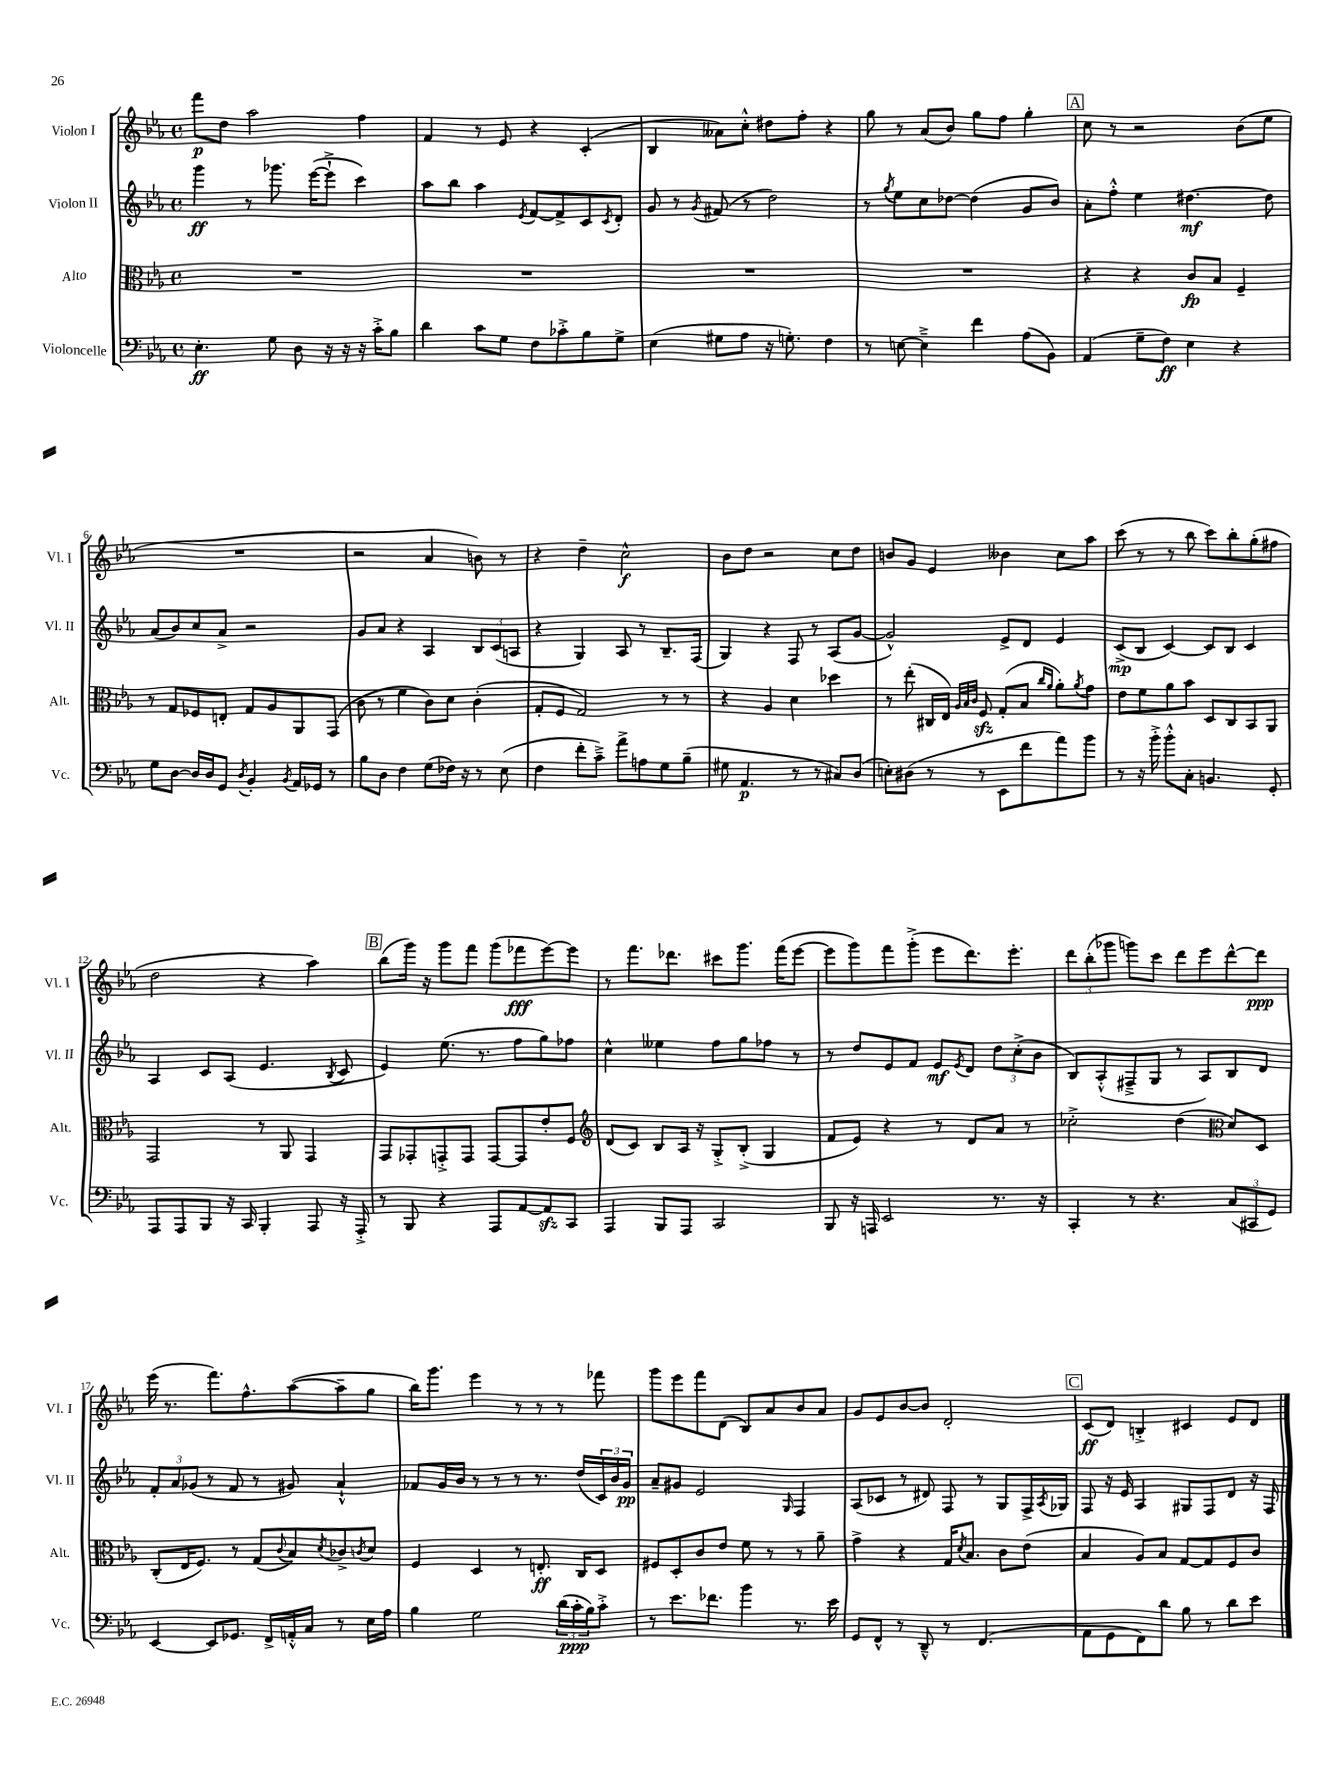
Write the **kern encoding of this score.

**kern	**dynam	**kern	**dynam	**kern	**dynam	**kern	**dynam
*part4	*part4	*part3	*part3	*part2	*part2	*part1	*part1
*staff4	*staff4	*staff3	*staff3	*staff2	*staff2	*staff1	*staff1
*I"Violoncelle	*	*I"Alto	*	*I"Violon II	*	*I"Violon I	*
*I'Vc.	*	*I'Alt.	*	*I'Vl. II	*	*I'Vl. I	*
*clefF4	*	*clefC3	*	*clefG2	*	*clefG2	*
*k[b-e-a-]	*	*k[b-e-a-]	*	*k[b-e-a-]	*	*k[b-e-a-]	*
*M4/4	*	*M4/4	*	*M4/4	*	*M4/4	*
*met(c)	*	*met(c)	*	*met(c)	*	*met(c)	*
=1	=1	=1	=1	=1	=1	=1	=1
4.E-'\	ff	1r	.	4ggg\	ff	8fff\L	p
.	.	.	.	.	.	8dd\J	.
.	.	.	.	8r	.	2aa-\	.
8G\	.	.	.	8.ggg-X\	.	.	.
8D\	.	.	.	.	.	.	.
.	.	.	.	([16eee-\KL	.	.	.
16r	.	.	.	8eee-`^\J]	.	.	.
16r	.	.	.	.	.	.	.
16r	.	.	.	4ccc\)	.	4ff\	.
16c'^\KL	.	.	.	.	.	.	.
8B-\J	.	.	.	.	.	.	.
=2	=2	=2	=2	=2	=2	=2	=2
4d\	.	1r	.	8aa-\L	.	4f/	.
.	.	.	.	8bb-\J	.	.	.
8c\L	.	.	.	4aa-\	.	8r	.
8G\J	.	.	.	.	.	8e-/	.
.	.	.	.	8qe-/	.	.	.
8F\L	.	.	.	[8f/L	.	4r	.
8c-X'^\	.	.	.	8f^/]	.	.	.
8B-\	.	.	.	8c/	.	(4c'/	.
.	.	.	.	8qc/	.	.	.
8G^\J	.	.	.	8d'/J	.	.	.
=3	=3	=3	=3	=3	=3	=3	=3
(4E-\	.	1r	.	8g/	.	4B-/	.
.	.	.	.	8r	.	.	.
.	.	.	.	8qg/	.	.	.
8G#X\L	.	.	.	(8f#X/	.	8a--X\L)	.
8A-\J	.	.	.	8r	.	8cc'^^\J	.
16r	.	.	.	2dd\)	.	8dd#X\L	.
8.Gn'\)	.	.	.	.	.	.	.
.	.	.	.	.	.	8ff'\J	.
4F\	.	.	.	.	.	4r	.
=4	=4	=4	=4	=4	=4	=4	=4
8r	.	1r	.	8r	.	8gg\	.
.	.	.	.	8qgg/	.	.	.
[8En\	.	.	.	8ee-\L	.	8r	.
4E~^\]	.	.	.	8cc\	.	(8a-/L	.
.	.	.	.	[8dd-X\J	.	8b-/J)	.
4f\	.	.	.	(4dd-\]	.	8gg\L	.
.	.	.	.	.	.	8ff\J	.
(8A-\L	.	.	.	8g/L	.	4gg'\	.
8BB-\J)	.	.	.	8b-/J)	.	.	.
!!LO:REH:place=s1:t=A
=5	=5	=5	=5	=5	=5	=5	=5
(4AA-/	.	4r	.	8a-'\L	.	8cc\	.
.	.	.	.	8ff'^^\J	.	8r	.
8G~\L	.	4r	.	4ee-\	.	2r	.
8F\J)	ff	.	.	.	.	.	.
4E-\	.	8c/L	fp	[4.dd#X\	mf	.	.
.	.	8B-/J	.	.	.	.	.
4r	.	4F~/	.	.	.	(8b-\L	.
.	.	.	.	8dd#\]	.	8ee-\J	.
!!LO:LB:g=z
=6	=6	=6	=6	=6	=6	=6	=6
8G\L	.	8r	.	(8a-/L	.	1r	.
[8D\J	.	8G/L	.	8b-/)	.	.	.
16D/LL]	.	8F-X/	.	8cc/	.	.	.
16D/J	.	.	.	.	.	.	.
8GG/J	.	8En'/J	.	8a-^/J	.	.	.
8qD/	.	.	.	.	.	.	.
4BB-'/	.	8G/L	.	2r	.	.	.
.	.	8A-/	.	.	.	.	.
8qBB-/	.	.	.	.	.	.	.
16AA-/LL	.	8AA-/	.	.	.	.	.
16GG-X/JJ	.	.	.	.	.	.	.
8r	.	(8GG/J	.	.	.	.	.
=7	=7	=7	=7	=7	=7	=7	=7
8B-\L	.	8c\	.	8g/L	.	2r	.
8D\J	.	8r	.	8a-/J	.	.	.
4F\	.	4f\	.	4r	.	.	.
(8G\L	.	8c\L)	.	4A-/	.	4a-/	.
16F-X\Jk)	.	8d\J	.	.	.	.	.
16r	.	.	.	.	.	.	.
8r	.	(4c'\	.	12B-/L	.	8bn\)	.
.	.	.	.	(12c/	.	.	.
(8E-\	.	.	.	.	.	8r	.
.	.	.	.	12An/J	.	.	.
=8	=8	=8	=8	=8	=8	=8	=8
4F\	.	8G'/L	.	4r	.	4r	.
.	.	8F/J	.	.	.	.	.
8f'\L	.	2G/)	.	4G/)	.	4dd~\	.
8c~^\J)	.	.	.	.	.	.	.
8a-^\L	.	.	.	8A-/	.	2cc^^\	f
8An\	.	.	.	8r	.	.	.
8G\	.	8r	.	8.B-~/L	.	.	.
(8B-~\J	.	8r	.	.	.	.	.
.	.	.	.	(16F/Jk	.	.	.
=9	=9	=9	=9	=9	=9	=9	=9
8G#X\	.	4r	.	4G/)	.	8b-\L	.
4.AA-/	p	.	.	.	.	8dd\J	.
.	.	4A-/	.	4r	.	2r	.
8r	.	4d\	.	8F/	.	.	.
8r	.	.	.	8r	.	.	.
8C#X/L)	.	4dd-X\	.	(8A-/L	.	8cc\L	.
(8D/J	.	.	.	[8g/J	.	8dd\J	.
=10	=10	=10	=10	=10	=10	=10	=10
8En'\L)	.	8r	.	2g^^/])	.	8bn/L	.
(8D#X\J	.	(8ee-'\	.	.	.	8g/J	.
8r	.	16C#X/LL	.	.	.	4e-/	.
.	.	16E-/JJ)	.	.	.	.	.
.	.	32qqA-/LLL	.	.	.	.	.
.	.	32qqB-/	.	.	.	.	.
.	.	32qqc/JJJ	.	.	.	.	.
8r	.	8Fzz/	.	.	.	.	.
8EE-\L	.	(8G'/L	.	8e-^/L	.	4b--X\	.
8f\	.	8B-/J	.	8d/J	.	.	.
.	.	16qqcc/LL	.	.	.	.	.
.	.	16qqa-/JJ	.	.	.	.	.
8a-\)	.	8a-'\L)	.	4e-/	.	8cc\L	.
.	.	8qa-/	.	.	.	.	.
8b-\J	.	8g\J	.	.	.	8aa-\J	.
=11	=11	=11	=11	=11	=11	=11	=11
8r	.	8e-\L	.	(8c^/L	mp	(8ccc\	.
16r	.	8f\	.	8B-/J	.	8r	.
16b-'^\	.	.	.	.	.	.	.
8b-'^^\L	.	8a-\	.	[4c/)	.	8r	.
8C'\J	.	8b-\J	.	.	.	8bb-\	.
4.BBn/	.	8D/L	.	8c/L]	.	8ccc\L)	.
.	.	8C/	.	8B-/J	.	8bb-'\	.
.	.	8BB-/	.	4c/	.	(8gg'\	.
8GG'/	.	8AA-/J	.	.	.	8ff#X\J	.
!!LO:LB:g=z
=12	=12	=12	=12	=12	=12	=12	=12
8AAA-/L	.	2GG/	.	4A-/	.	2dd\	.
8AAA-/	.	.	.	.	.	.	.
8BBB-/J	.	.	.	8c/L	.	.	.
16r	.	.	.	(8A-/J	.	.	.
16CC/	.	.	.	.	.	.	.
4BBB-'/	.	8r	.	4.e-/	.	4r	.
.	.	8AA-/	.	.	.	.	.
8AAA-/	.	4GG/	.	.	.	4aa-\)	.
.	.	.	.	8qB-/	.	.	.
16r	.	.	.	8c/	.	.	.
16AAA-'^/	.	.	.	.	.	.	.
!!LO:REH:place=s1:t=B
=13	=13	=13	=13	=13	=13	=13	=13
8r	.	8GG/L	.	4e-/)	.	(8bb-\L	.
8BBB-/	.	8GG-X'/	.	.	.	16ggg\Jk)	.
.	.	.	.	.	.	16r	.
4r	.	8GGn'^/	.	(8.ee-\	.	8ggg\L	.
.	.	8GG/J	.	.	.	8fff\J	.
.	.	.	.	8.r	.	.	.
8AAA-/L	.	[8GG/L	.	.	.	(8ggg\L	.
[8AA-/	.	8GG/]	.	8ff\L	.	8fff-X\	fff
8AA-zz/]	.	8e-'/	.	8gg\)	.	[8eee-\)	.
8CC/J	.	8F/J	.	8ff-X\J	.	8eee-\J]	.
=14	=14	=14	=14	=14	=14	=14	=14
*	*	*clefG2	*	*	*	*	*
4AAA-/	.	(8d/L	.	4cc^^\	.	8r	.
.	.	8c/J)	.	.	.	8.fff\L	.
8BBB-/L	.	8B-/L	.	4ee--X\	.	.	.
.	.	.	.	.	.	8.ddd-X\J	.
8AAA-/J	.	16A-/Jk	.	.	.	.	.
.	.	16r	.	.	.	.	.
2CC/	.	8G'^/L	.	8ff\L	.	8ccc#X\L	.
.	.	(8B-'^/J	.	8gg\	.	8.ggg\J	.
.	.	4G/	.	8ff-X\J	.	.	.
.	.	.	.	.	.	(16fff\KL	.
.	.	.	.	8r	.	[8eee-\J	.
=15	=15	=15	=15	=15	=15	=15	=15
8BBB-/	.	8f/L	.	8r	.	8eee-\L]	.
16r	.	8e-/J)	.	8dd/L	.	8ggg\)	.
16AAAn/	.	.	.	.	.	.	.
2EE-/	.	4r	.	8e-/	.	8fff\	.
.	.	.	.	8f/J	.	(8ggg'^\J	.
.	.	8r	.	8e-/L	mf	8eee-\L	.
.	.	.	.	8qe-/	.	.	.
.	.	8d/L	.	8d/J	.	8.ddd\)	.
8.r	.	8a-/J	.	12dd\L	.	.	.
.	.	.	.	.	.	8.eee-'\J	.
.	.	.	.	(12cc'^\	.	.	.
.	.	8r	.	.	.	.	.
.	.	.	.	12b-\J	.	.	.
16r	.	.	.	.	.	.	.
=16	=16	=16	=16	=16	=16	=16	=16
4CC'/	.	2cc-X'^\	.	8B-/L)	.	12ddd\L	.
.	.	.	.	.	.	(12bb-'\	.
.	.	.	.	(8A-'^^/	.	.	.
.	.	.	.	.	.	12ggg-X\J	.
8r	.	.	.	8F#X~^/	.	8gggn\L)	.
4.r	.	.	.	8G/J	.	8ccc\J	.
.	.	(4dd\	.	8r	.	8ddd\L	.
.	.	.	.	8A-/L)	.	8eee-\	.
*	*	*clefC3	*	*	*	*	*
(12C/L	.	8d/L)	.	8B-/	.	[8ddd^^\	.
12CC#X/	.	.	.	.	.	.	.
.	.	8D/J	.	8d/J	.	8ddd\J]	ppp
12GG/J)	.	.	.	.	.	.	.
!!LO:LB:g=z
=17	=17	=17	=17	=17	=17	=17	=17
[4EE-/	.	(8C'/L	.	12f'/L	.	(16eee-\	.
.	.	.	.	.	.	8.r	.
.	.	.	.	12a-/	.	.	.
.	.	16E-/K	.	.	.	.	.
.	.	.	.	(12g-X/J	.	.	.
.	.	8.F/J)	.	.	.	.	.
8EE-/L]	.	.	.	8r	.	8.fff\L)	.
8.GG-X/J	.	8r	.	8f/	.	.	.
.	.	.	.	.	.	8.ff^^\	.
.	.	(8G/L	.	8r	.	.	.
16FF^/LL	.	.	.	.	.	.	.
.	.	8qqc/	.	.	.	.	.
16AAn'^^/	.	8B-/)	.	8g#X/)	.	([8aa-\	.
16C/JJ	.	.	.	.	.	.	.
.	.	8qd/	.	.	.	.	.
8r	.	8c-X^/	.	4a-`^^/	.	8aa-~\]	.
.	.	8qcn/	.	.	.	.	.
16E-\LL	.	8d/J	.	.	.	8gg\J	.
16A-\JJ	.	.	.	.	.	.	.
=18	=18	=18	=18	=18	=18	=18	=18
4B-\	.	4F/	.	8f-X/L	.	16bb-\KL)	.
.	.	.	.	.	.	8.ggg\J	.
.	.	.	.	16g/L	.	.	.
.	.	.	.	16b-/JJ	.	.	.
2G\	.	4D/	.	8r	.	4eee-\	.
.	.	.	.	8r	.	.	.
.	.	8r	.	8r	.	8r	.
.	.	8.En'/	ff	8.r	.	8r	.
(24d\LL	.	.	.	.	.	8r	.
24c'\	ppp	.	.	.	.	.	.
.	.	16C/KL	.	(16dd/LL	.	.	.
24B-\J)	.	.	.	.	.	.	.
8c'^\J	.	8D/J	.	24c/)	.	8fff-X\	.
.	.	.	.	24b-/	.	.	.
.	.	.	.	24g/JJ	pp	.	.
=19	=19	=19	=19	=19	=19	=19	=19
8r	.	8F#X/L	.	8a-~/L	.	8ggg\L	.
8.e-\L	.	8D'/	.	8g#X/J	.	8eee-\	.
.	.	8c/	.	2e-/	.	8fff\	.
8.f-X\J	.	.	.	.	.	.	.
.	.	8e-/J	.	.	.	(8d\J	.
4b-\	.	8f\	.	.	.	8B-/L)	.
.	.	8r	.	.	.	8a-/	.
.	.	.	.	16qqG/	.	.	.
8.r	.	8r	.	4F/	.	8b-/	.
.	.	8a-~\	.	.	.	8a-/J	.
16e-\	.	.	.	.	.	.	.
=20	=20	=20	=20	=20	=20	=20	=20
8GG/L	.	4g^\	.	(8A-/L	.	8g/L	.
8FF^^/J	.	.	.	8c-X/J	.	8e-/	.
8r	.	4r	.	8r	.	[8b-/	.
8DD~^^/	.	.	.	8d#X/)	.	8b-/J]	.
8r	.	16G/KL	.	8F/	.	2d'/	.
.	.	8qd/	.	.	.	.	.
.	.	8.B-/J	.	.	.	.	.
(4.FF/	.	.	.	8r	.	.	.
.	.	8c\L	.	8G/L	.	.	.
.	.	(8e-\J	.	16F^/L	.	.	.
.	.	.	.	8qA-/	.	.	.
.	.	.	.	16G-X/JJ	.	.	.
!!LO:REH:place=s1:t=C
=21	=21	=21	=21	=21	=21	=21	=21
8AA-\L	.	4B-/	.	8F/	.	(8c/L	ff
8GG\	.	.	.	16r	.	8d/J)	.
.	.	.	.	16e-/	.	.	.
8FF\)	.	8A-/L)	.	4A-/	.	4Bn'^/	.
8d\J	.	8B-/J	.	.	.	.	.
8B-\	.	[8G/L	.	8G#X/L	.	4c#X/	.
8r	.	8G/]	.	8F/	.	.	.
8d\L	.	8F/	.	8d/J	.	8e-/L	.
8e-\J	.	8c/J	.	16r	.	8d/J	.
.	.	.	.	16F/	.	.	.
==	==	==	==	==	==	==	==
*-	*-	*-	*-	*-	*-	*-	*-
